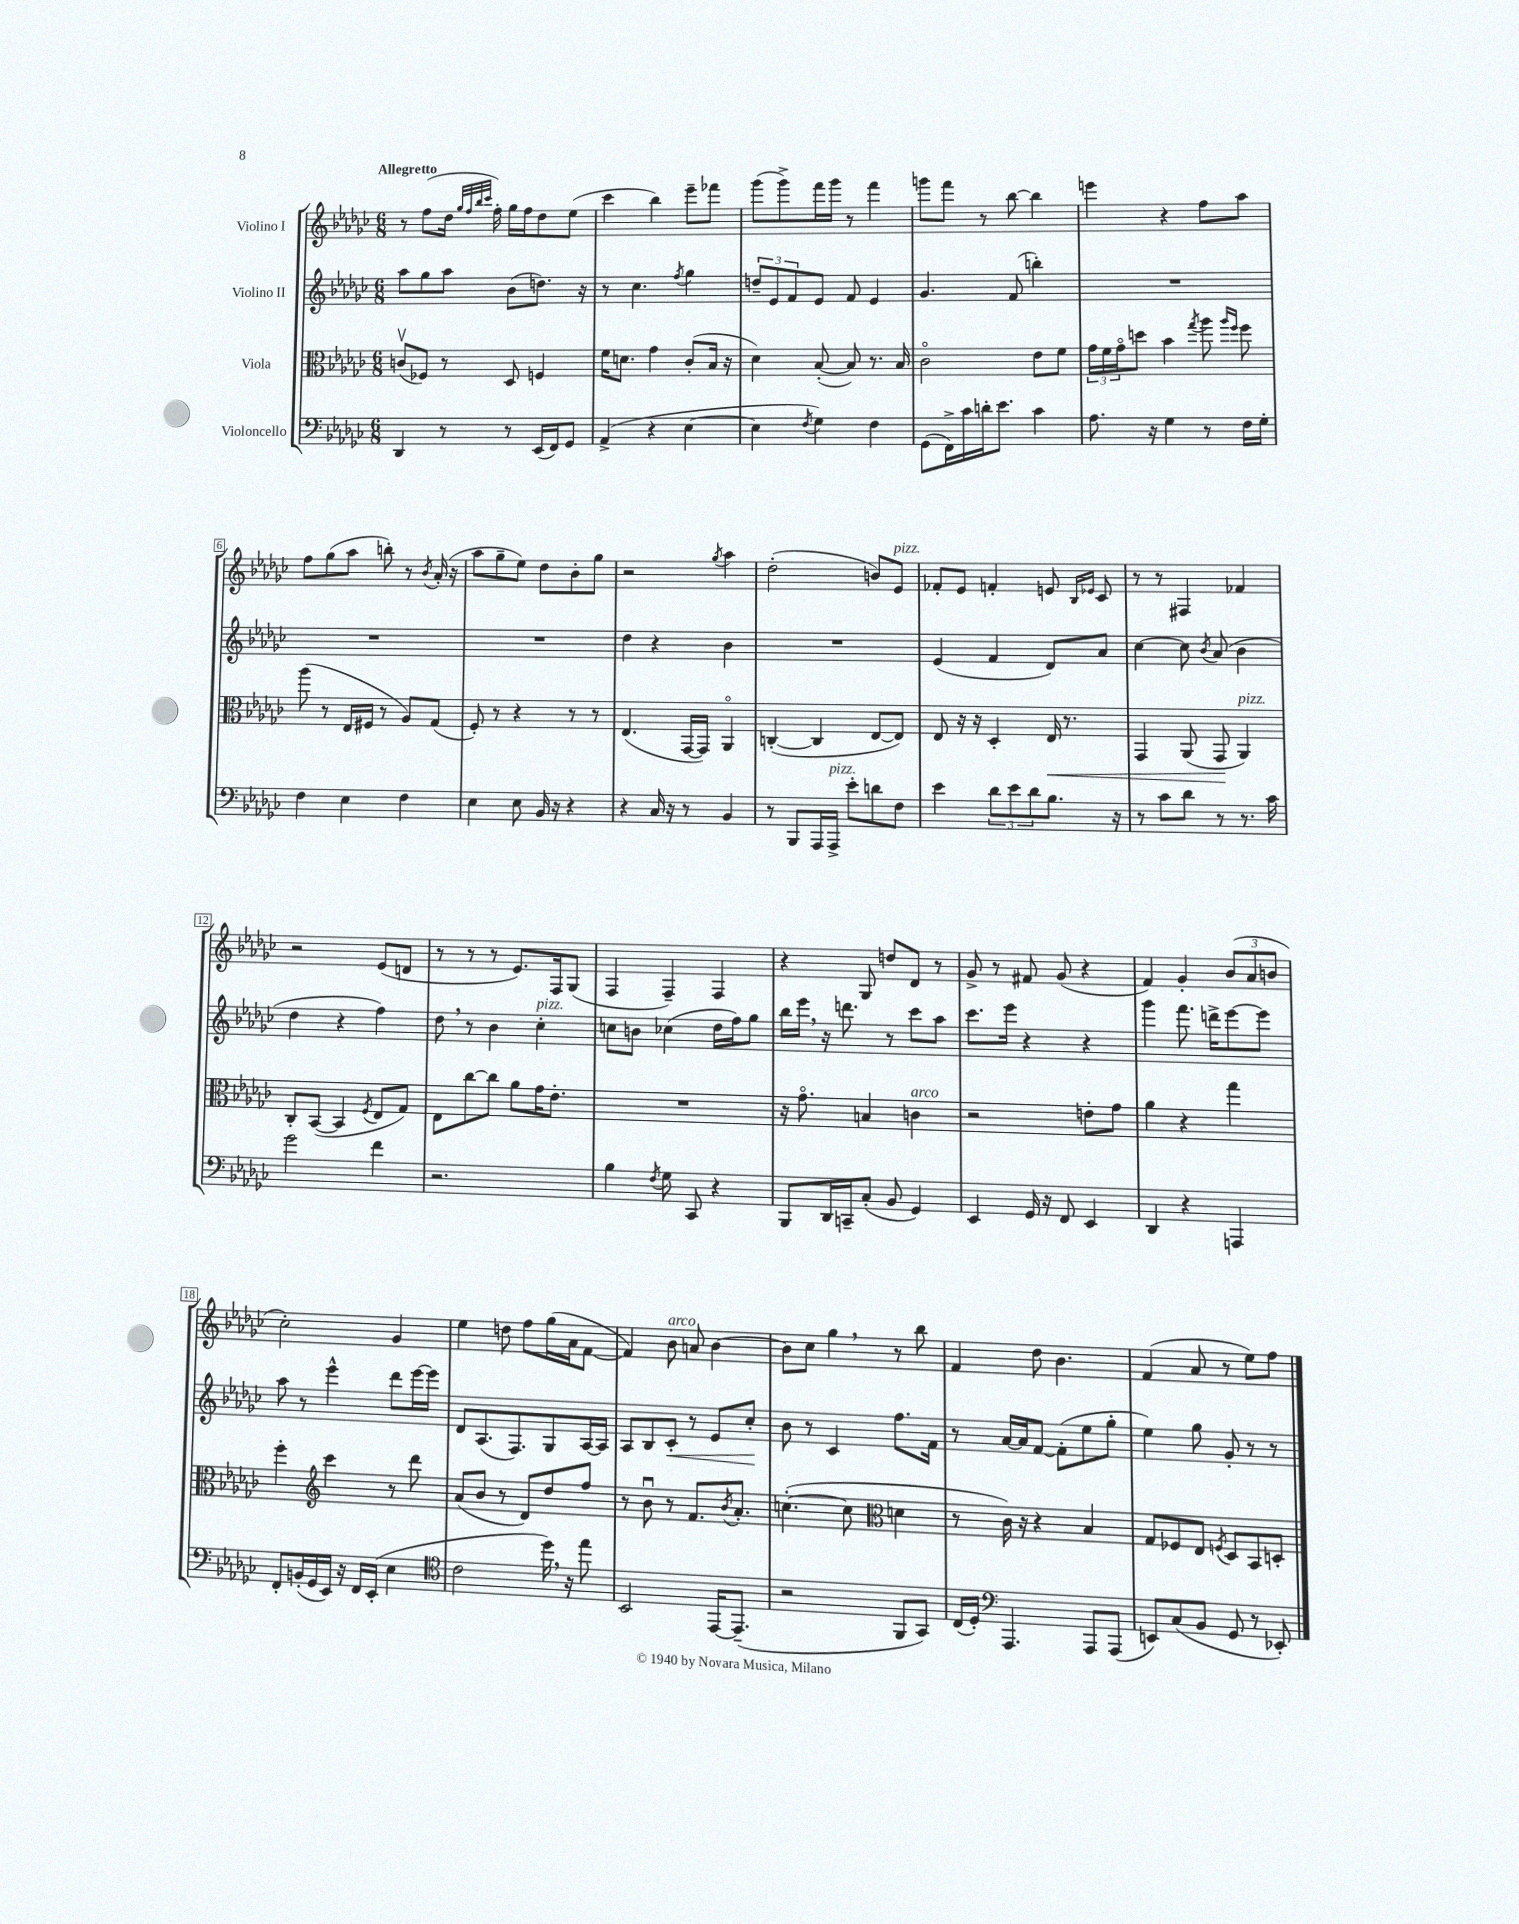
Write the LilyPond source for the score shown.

<<
\new StaffGroup <<
\new Staff = "s0" \with { instrumentName = "Violino I" } {
    \clef treble \key ges \major \numericTimeSignature \time 6/8 \tempo "Allegretto"
    r8 f''8( des''16 \grace { ges''32 f''32 bes''32 ces'''32 } f''16-.) ges''16 f''16 des''8 ees''8( |
    ces'''4 bes''4) ees'''8-- fes'''8 |
    ges'''8( ges'''8->) f'''16 ges'''16 r8 f'''4 |
    g'''8 f'''8 r8 bes''8~ bes''4 |
    e'''4 r4 f''8 aes''8 |
    f''8 ges''8( aes''8 b''8-.) r8 \acciaccatura { bes'8 } aes'16-.( r16 |
    aes''8 ges''8-- ees''8) des''8 bes'8-. ges''8 |
    r2 \acciaccatura { ges''8 } aes''4 |
    des''2-.( b'8) ees'8^\markup { \italic "pizz." } |
    fes'8-. ees'8 f'4-. e'8 \grace { bes16 ees'16 } ces'8 |
    r8 r8 fis4 fes'4 |
    r2 ees'8( d'8 |
    r8 r8 r8 ees'8.) f16 ges8( |
    f4 f4--) f4 |
    r4 ges8 d''8 des'8 r8 |
    ges'8-> r8 fis'8 ges'8( r4 |
    f'4) ges'4-. \tuplet 3/2 { bes'8( aes'8 b'8 } |
    ces''2-.) ges'4 |
    ees''4 d''8 f''8 ges''16( aes'16 f'8~ |
    f'4) bes'8^\markup { \italic "arco" } a'8 bes'4~ |
    bes'8 ces''8 ges''4 \breathe r8 bes''8 |
    f'4 des''8 bes'4. |
    f'4( aes'8 r8 ees''8) f''8 \bar "|." |
}
\new Staff = "s1" \with { instrumentName = "Violino II" } {
    \clef treble \key ges \major \numericTimeSignature \time 6/8
    aes''8 ges''8 aes''8 bes'8( d''8.) r16 |
    r8 ces''4. \acciaccatura { f''8 } ges''4 |
    \tuplet 3/2 { d''8-- ees'8 f'8 } ees'8 f'8 ees'4 |
    ges'4. f'8( b''4-.) |
    R2. |
    R2. |
    R2. |
    des''4 r4 bes'4 |
    R2. |
    ees'4( f'4 des'8) aes'8 |
    ces''4~ ces''8 \acciaccatura { bes'8 } aes'8( bes'4 |
    des''4 r4 f''4) |
    des''8 \breathe r8 bes'4 ces''4-.^\markup { \italic "pizz." } |
    c''8 b'8 ces''4( des''16 f''16) ges''8 |
    bes''16 ees'''16 \breathe r16 d'''8. r8 ces'''8 aes''8 |
    ces'''8. ees'''16 r4 r4 |
    ges'''4 f'''8. d'''16-> ees'''8~ ees'''8 |
    aes''8 r8 ees'''4-^ des'''8 ees'''16~ ees'''16 |
    des'8 aes8.( f8.) ges8 aes16~ aes16 |
    aes8 bes8 ces'8-.\< r8 ees'8 ces''8-.\! |
    bes'8 r8 ces'4 f''8. f'16 |
    r8 aes'16~ aes'16 f'8~ f'8-.( ees''8 ges''8-. |
    ees''4) ges''8 ges'8-. r8 r8 \bar "|." |
}
\new Staff = "s2" \with { instrumentName = "Viola" } {
    \clef alto \key ges \major \numericTimeSignature \time 6/8
    c'8\upbow( fes8) r8 des8 f4 |
    f'16 d'8. ges'4 ces'8-.( bes16 r16 |
    des'4) bes8~-.( bes8) r8. bes16 |
    ces'2\flageolet ees'8 f'8 |
    \tuplet 3/2 { ges'16 f'16 ges'16\flageolet } d''8 bes'4 \acciaccatura { ges''8 } aes''8 \grace { aes''16 f''16 } f''8 |
    aes''8( r8 ees16 fis16 r8 aes8) ges8( |
    f8-.) r8 r4 r8 r8 |
    ees4.( ges,16~ ges,16) aes,4\flageolet |
    c4~-.( c4 ees8~ ees8) |
    ees8 r16 r16 des4-. ees16\< r8. |
    ges,4 aes,8( ges,8\! aes,4^\markup { \italic "pizz." }) |
    ces8-. bes,8~( bes,4 \acciaccatura { f8 } ees8 ges8) |
    ees8 ces''8~ ces''8 aes'8 ges'16 ees'8.-. |
    R2. |
    r16 ges'8.\flageolet b4 c'4^\markup { \italic "arco" } |
    r2 e'8-. ges'8 |
    aes'4 r4 ges''4 |
    f''4-. \clef treble ces'''4 r8 des'''8 |
    aes'8( bes'8 r8 des'8) des''8 f''8 |
    r8 bes'8\downbow r8 f'8. \acciaccatura { bes'8 } aes'8.-. |
    c''4.~-.( c''8 \clef alto d'4 |
    r8 ces'16) r16 r4 bes4 |
    ges8 fes8 ees8 \acciaccatura { f8 } des8 bes,8 d8-. \bar "|." |
}
\new Staff = "s3" \with { instrumentName = "Violoncello" } {
    \clef bass \key ges \major \numericTimeSignature \time 6/8
    des,4 r8 r8 ees,16( f,16) ges,8 |
    aes,4->( r4 ees4~ |
    ees4 \acciaccatura { f8 } ges4) f4 |
    ges,8( f,16->) ces'16 d'16-. ees'8. ces'4 |
    aes8. r16 ges4 r8 f16 ges16-. |
    f4 ees4 f4 |
    ees4 ees8 bes,16 r16 r4 |
    r4 ces16 r16 r8 bes,4 |
    r8 bes,,8 aes,,16 aes,,16->^\markup { \italic "pizz." } ees'8-. d'8 f8 |
    ees'4 \tuplet 3/2 { des'8 ees'8 des'8 } bes8. r16 |
    r8 ces'8 des'8 r8 r8. ces'16 |
    ges'2 f'4 |
    r2. |
    bes4 \acciaccatura { f8 } ges8 ces,8 r4 |
    bes,,8 des,16 c,16-- ces8-.( bes,8 ges,4) |
    ees,4 ges,16 r16 f,8 ees,4 |
    des,4 r4 a,,4 |
    f,8-. b,16-.( ges,16 ees,16) r16 f,16 ees,16-.( ees4 |
    \clef tenor ces'2 des''16) \breathe r16 ees''8 |
    bes,2 ees,16~ ees,8.--( |
    r2 f,8 ges,8) |
    ces16( des16-.) \clef bass aes,,4. aes,,8 aes,,8( |
    e,8) ces8( bes,8 ges,8 r8 ees,8-.) \bar "|." |
}
>>
>>
\layout { \context { \Score \override BarNumber.stencil = #(make-stencil-boxer 0.1 0.3 ly:text-interface::print) } }
